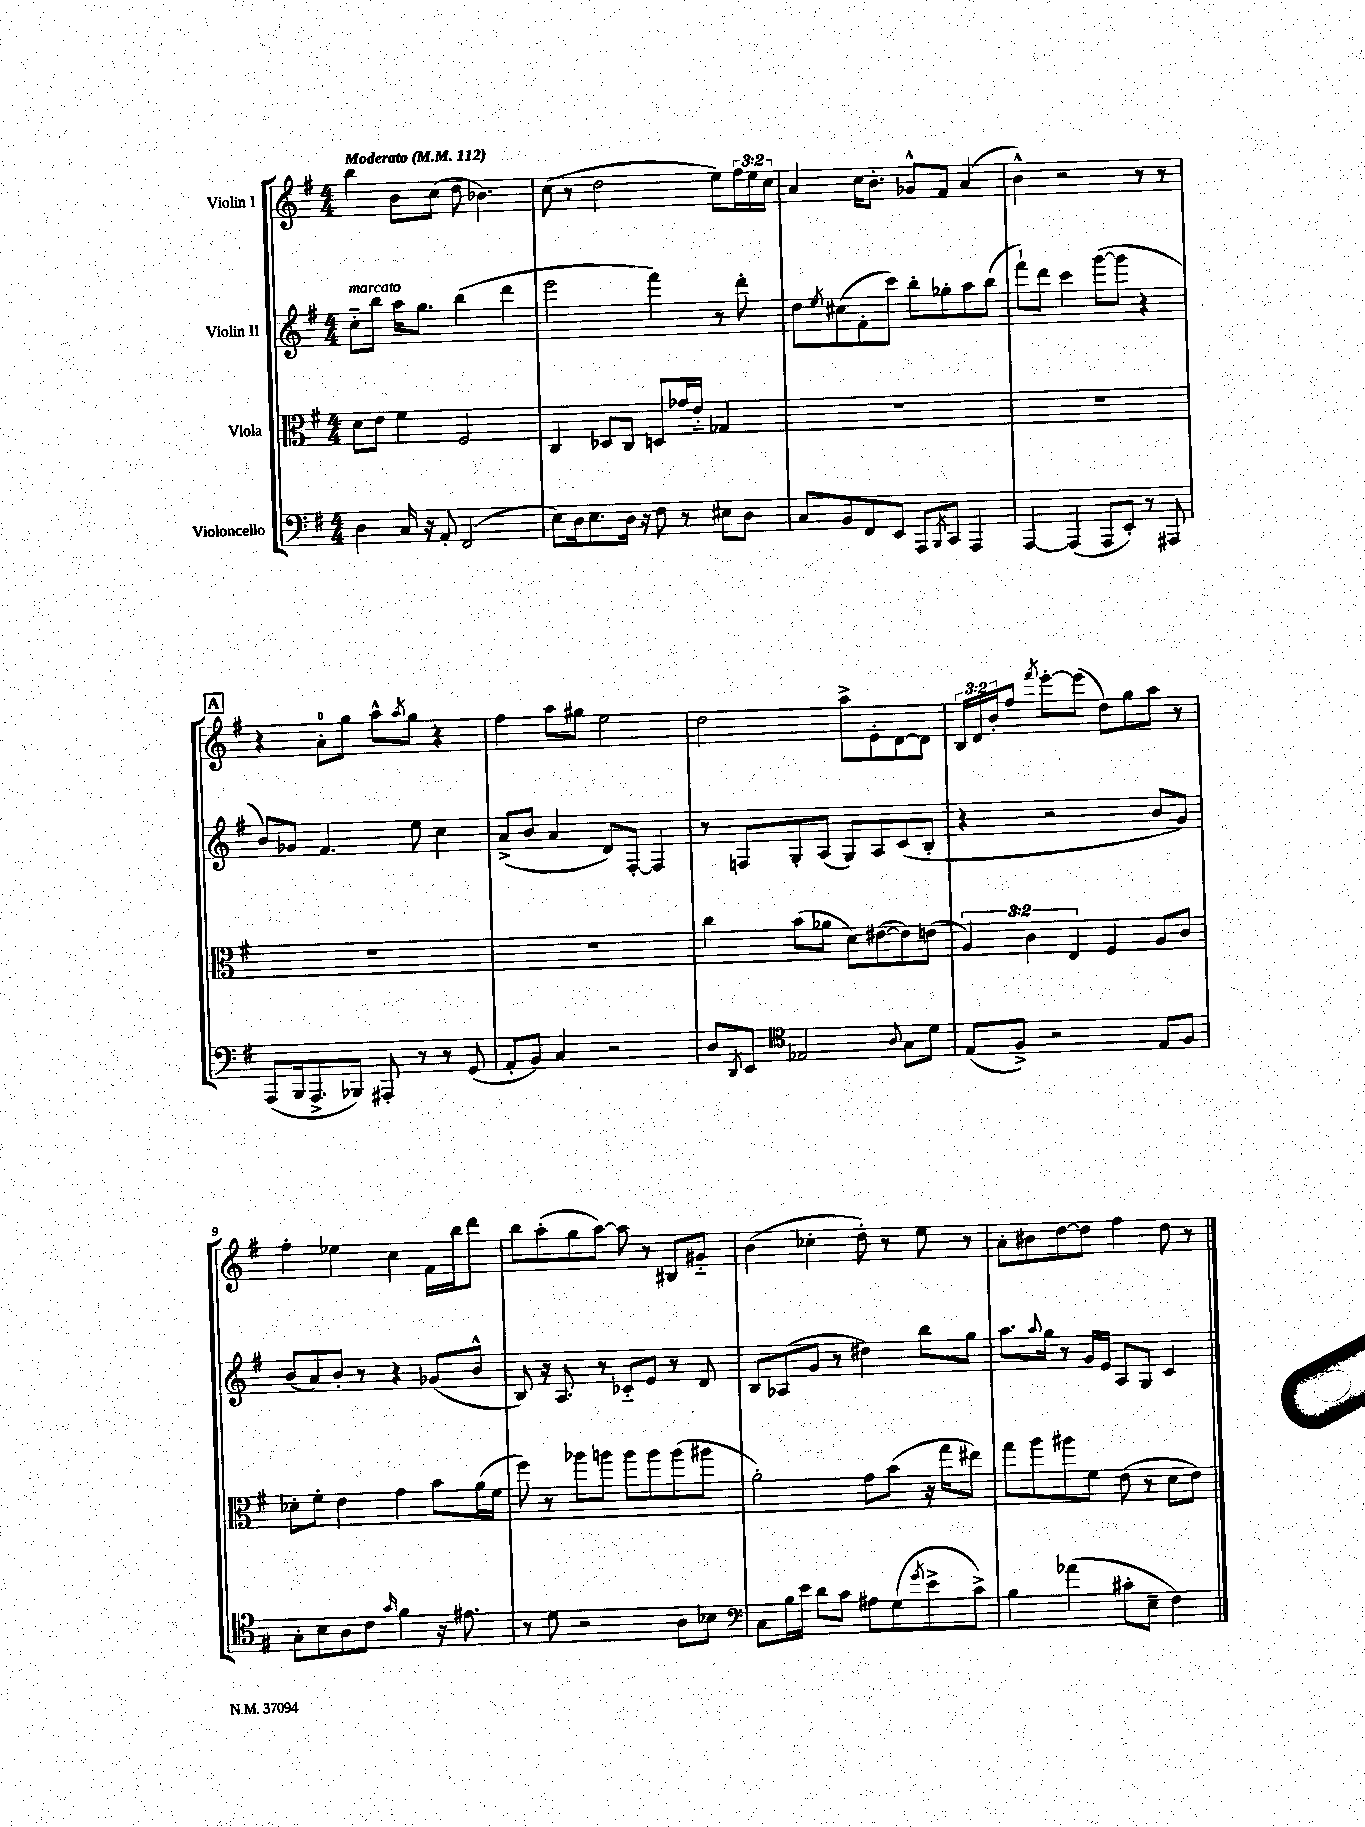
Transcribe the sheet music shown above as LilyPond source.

<<
\new StaffGroup <<
\new Staff = "s0" \with { instrumentName = "Violin I" } {
    \clef treble \key g \major \numericTimeSignature \time 4/4 \override Staff.TupletNumber.text = #tuplet-number::calc-fraction-text \tempo "Moderato" 4 = 112
    b''4 b'8 c''8( d''8 bes'4.) |
    c''8( r8 d''2 e''8) \tuplet 3/2 { fis''16 e''16 c''16 } |
    a'4 c''16 b'8.-. ges'8-^ fis'8 a'4( |
    b'4-^) r2 r8 r8 |
    \mark \markup { \box "A" } r4 a'8-0-. g''8 a''8-^ \acciaccatura { a''8 } g''8 r4 |
    fis''4 a''8 gis''8 e''2 |
    d''2 a''8-> e'8-. d'8~ d'8 |
    \tuplet 3/2 { b16 d'16 b'16-. } fis''8 \acciaccatura { fis'''8 } e'''8~-. e'''8( d''8) g''8 a''8 r8 |
    fis''4-. ees''4 c''4 fis'16 b''16 d'''8 |
    b''8 a''8-.( g''8 a''8~) a''8 r8 bis8 gis'8-_ |
    b'4( ces''4-. d''8-.) r8 e''8 r8 |
    a'8-. bis'8 d''8~ d''8 fis''4 d''8 r8 \bar "|." |
}
\new Staff = "s1" \with { instrumentName = "Violin II" } {
    \clef treble \key g \major \numericTimeSignature \time 4/4
    c''8-_^\markup { \italic "marcato" } b''8 a''16 g''8. b''4( d'''4 |
    e'''2 fis'''4) r8 d'''8-. |
    d''8 \acciaccatura { e''8 } cis''8( fis'8-. c'''8) b''8-. ges''8-. a''8 b''8( |
    fis'''8-!) d'''8 c'''4 g'''8~( g'''8 r4 |
    \mark \markup { \box "A" } b'8) ges'8 fis'4. e''8 c''4 |
    a'8->( b'8 a'4 d'8) fis8~-. fis4 |
    r8 f8 g8-. a8( g8) a8 c'8( b8-. |
    r4 r2 b'8 g'8) |
    b'8( a'8) b'8-. r8 r4 ges'8( b'8-^ |
    b8) r16 a8. r8 ces'8-_ e'8 r8 d'8 |
    b8 aes8( g'8 r8 dis''4) b''8 g''8 |
    a''8. \appoggiatura { a''8 } g''16 r8 g'16 e'16 a8 g8 c'4 \bar "|." |
}
\new Staff = "s2" \with { instrumentName = "Viola" } {
    \clef alto \key g \major \numericTimeSignature \time 4/4 \override Staff.TupletNumber.text = #tuplet-number::calc-fraction-text
    d'8 e'8 fis'4 fis2 |
    c4 des8 c8 d8 ges'16 e'16-_ ges4 |
    R1 |
    R1 |
    \mark \markup { \box "A" } R1 |
    R1 |
    c''4 b'8( aes'8 d'8) eis'8~( eis'8) e'8( |
    \tuplet 3/2 { a4) c'4 e4 } fis4 a8 c'8 |
    des'8-. fis'8-. e'4 g'4 b'8 a'16( fis'16 |
    fis''8) r8 aes''8 a''8 a''8 a''8 a''8( ais''8 |
    a'2-.) g'8 b'8( r16 g''16 eis''8) |
    g''8 a''8 ais''8 fis'8 e'8( r8 d'8 e'8) \bar "|." |
}
\new Staff = "s3" \with { instrumentName = "Violoncello" } {
    \clef bass \key g \major \numericTimeSignature \time 4/4
    d4 c16 r16 a,8-. fis,2( |
    e8) d16 e8. d16 r16 fis8 r8 eis8 d8 |
    c8 b,8 fis,8 e,8 a,,8 \acciaccatura { b,,8 } c,8 a,,4 |
    a,,4~ a,,4( a,,8 e,8-.) r8 ais,,8 |
    \mark \markup { \box "A" } a,,8( b,,16 a,,8.-> bes,,8) ais,,8-. r8 r8 g,8( |
    a,8-. b,8) c4 r2 |
    d8 \acciaccatura { d,8 } e,8 \clef tenor ees2 \appoggiatura { a8 } g8 d'8 |
    e8( fis8->) r2 e8 fis8 |
    g8-. b8 a8 c'8 \grace { g'16 } fis'4 r16 eis'8. |
    r8 d'8 r2 a8 bes8 |
    \clef bass c8 b16 e'16 d'8 c'8 ais8 g8( \acciaccatura { g'8 } e'8-> c'8->) |
    b4 aes'4( cis'8-. e8-- fis4) \bar "|." |
}
>>
>>
